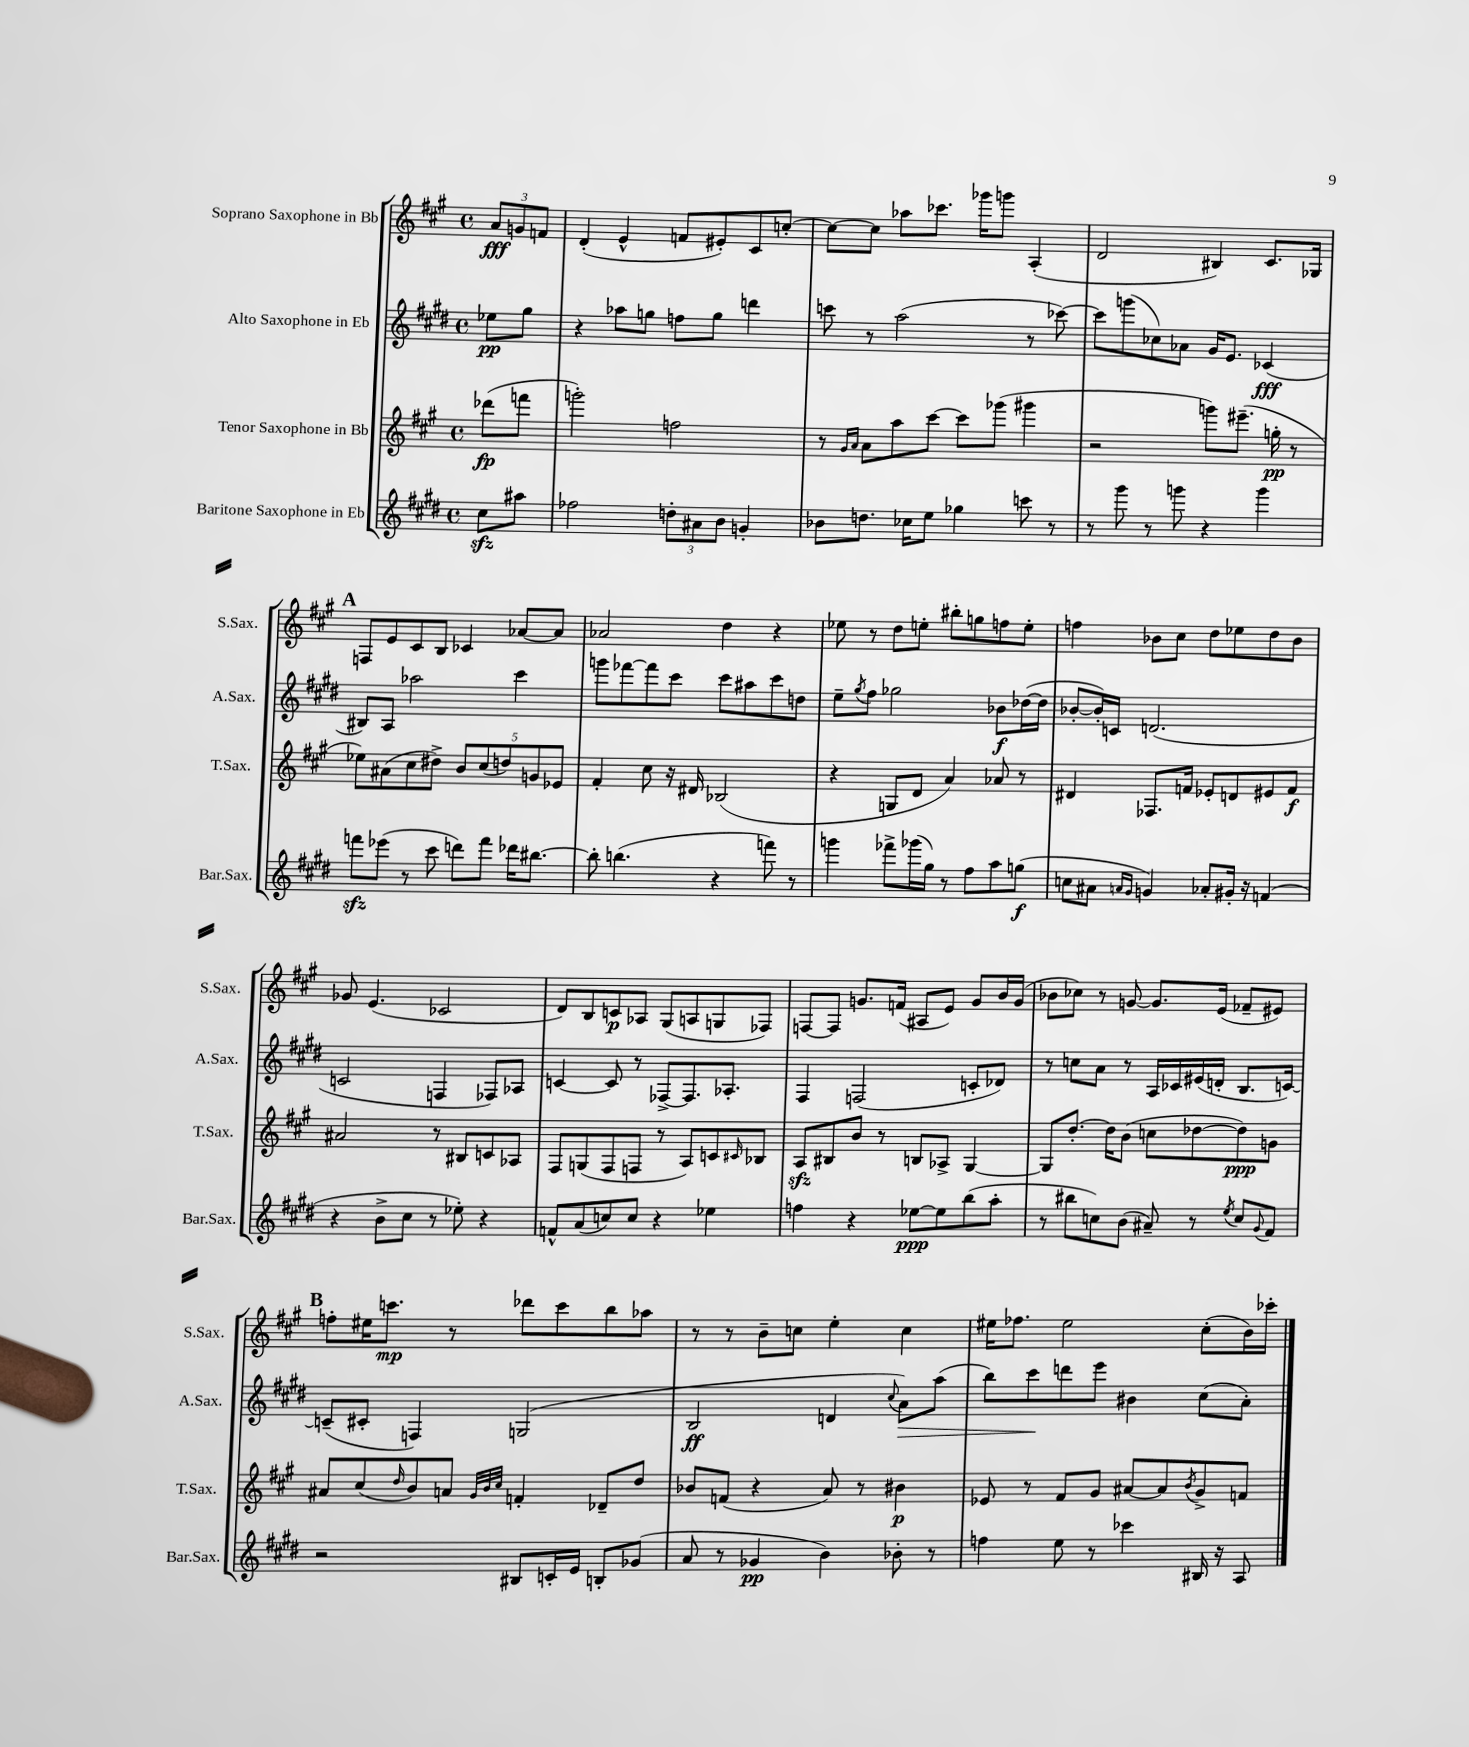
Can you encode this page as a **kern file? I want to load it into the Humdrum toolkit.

**kern	**kern	**kern	**kern
*staff4	*staff3	*staff2	*staff1
*clefG2	*clefG2	*clefG2	*clefG2
*k[f#c#g#d#]	*k[f#c#g#]	*k[f#c#g#d#]	*k[f#c#g#]
*M4/4	*M4/4	*M4/4	*M4/4
*met(c)	*met(c)	*met(c)	*met(c)
8cc#\L	(8ddd-\L	8ee-\L	12a/L
.	.	.	12g/
8aa#\J	8fff\J	8gg#\J	.
.	.	.	12f/J
=	=	=	=
2ff-\	2ggg'\)	4r	(4d'/
.	.	8aa-\L	4e^^/
.	.	8gg\J	.
12dd'\L	2ff\	8ff\L	8f/L
12a#\	.	.	.
.	.	8gg\J	8e#'/)
12b\J	.	.	.
4g'/	.	4ddd\	8c#/
.	.	.	[8cc'/J
=	=	=	=
8b-\L	8r	8ccc\	8cc\_L
.	16qqg#/LL	.	.
.	16qqa/JJ	.	.
8.dd\J	8a\L	8r	8cc\]J
.	8aa\	(2aa\	8aa-\L
16cc-\LK	.	.	.
8ee\J	[8ccc#\J	.	8.ccc-\J
4gg-\	8ccc#\]L	.	.
.	.	.	16ggg-\LK
.	(8ggg-\J	.	8ggg\J
8ccc\	4ggg#\	8r	(4A'/
8r	.	[8ccc-\)	.
=	=	=	=
8r	2r	8ccc-\]L	2d/
8ggg#\	.	(8ggg\	.
8r	.	8cc-\)	.
8ggg\	.	8a-\J	.
4r	8ggg\L)	16g#/LK	4B#/)
.	.	8.e/J	.
.	(8.eee#~\J	.	.
4ggg\	.	(4c-/	8.c#/L
.	16gg'\	.	.
.	8r	.	.
.	.	.	16G-/Jk
=	=	=	=
8fff\L	8ee-\L)	8B#/L)	8F/L
(8eee-\J	(8a#\	8A/J	8e/
8r	8cc#\	2aa-\	8c#/
8ccc#\	8dd#^\J)	.	8B/J
8ddd\L)	10b/L	.	4c-/
.	(10cc#/	.	.
8fff\J	.	.	.
.	10dd/)	.	.
16ddd-\LK	.	4ccc#\	[8a-/L
.	10g/	.	.
[8.bb#\J	.	.	.
.	.	.	8a-/]J
.	10e-/J	.	.
=	=	=	=
8bb#'\]	4f#'/	8ggg\L	2a-/
(4.bb\	.	[8fff-\	.
.	8cc#\	8fff-\]	.
.	16r	8ccc#\J	.
.	16d#/	.	.
4r	(2B-/	8ccc#\L	4dd\
.	.	8aa#\	.
8fff\)	.	8ccc#\	4r
8r	.	8dd\J	.
=	=	=	=
4ggg\	4r	8ee~\L	8ee-\
.	.	8qgg#/	.
.	.	8ff#\J	8r
8fff-^\L	8G/L	2gg-\	8dd\L
(16ggg-\L	8d/J	.	8ee'\J
16gg#\JJ)	.	.	.
8r	4a/)	.	8bb#'\L
8ff#\L	.	.	8gg\
8aa\	8a-/	8b-\L	8ff\
(8gg\J	8r	([16dd-\L	8ee'\J
.	.	16dd-\]JJ	.
=	=	=	=
8cc\L	4d#/	[8b-'/L	4ff\
8a#\J	.	16b-'/]L)	.
.	.	16c/JJ	.
16qqa/LL	.	.	.
16qqg#/JJ	.	.	.
4g/)	8.F-/L	(2.d/	8b-\L
.	.	.	8cc#\J
.	16f/Jk	.	.
8a-'/L	8e-'/L	.	8dd\L
16g#'/Jk	8d/	.	8ee-\
16r	.	.	.
(4f/	8e#/	.	8dd\
.	8f/J	.	8b-\J
=	=	=	=
4r	2a#/	2c/	8g-/
.	.	.	(4.e/
8b^\L	.	.	.
8cc#\J	.	.	.
8r	8r	4F/	2c-/
8ee-'\)	8B#/L	.	.
4r	8c/	8F-/L)	.
.	8A-/J	8A-/J	.
=	=	=	=
8f^^/L	8F#/L	[4c/	8d/L)
(8a/	(8G/	.	8B/
8cc/)	8F#/	8c/]	8c/
8cc/J	8F/J	8r	8A-/J
4r	8r	[8F-^/L	(8G#/L
.	8A/L)	8.F-/]	8A/
4ee-\	8c/	.	8G/
.	.	8.A-'/J	.
.	16qqc#/	.	.
.	8B-/J	.	8F-/J)
=	=	=	=
4ff\	8A/L	4F#/	[8F/L
.	8B#/	.	8F/]J
4r	8b/J	(2F/	8.g/L
.	8r	.	.
.	.	.	(16f/Jk
[8ee-\L	8B/L	.	8A#/L
8ee-\]	8A-^/J	.	8e/J)
(8bb\	[4G#/	8c'/L	8g/L
8aa'\J	.	8d-/J)	16b/L
.	.	.	(16g/JJ
=	=	=	=
8r	8G#/]L	8r	8b-\L
8bb#\L	[8.dd'/J	8cc\L	8cc-\J)
8cc\)	.	8a\J	8r
.	16dd\]LK	.	.
(8b\J	(8b\J	8r	[8g/
8a#~/)	8cc\L	16A/LL	8.g/]L
.	.	16c-/	.
8r	[8dd-\	(16e#/	.
.	.	16d'/JJ	(16e/Jk
8qee/	.	.	.
8cc/L	8dd-\])	8.B/L	8f-~/L
8qqg#/	.	.	.
8f#/J	8g\J	.	8e#/J)
.	.	[16c/Jk)	.
=	=	=	=
2r	8a#/L	(8c~/]L	8ff'\L
.	(8cc#/	8c#'/J	16ee#\K
.	.	.	8.ccc\J
.	16qqdd/	.	.
.	8b/)	4F/)	.
.	8a/J	.	8r
.	32qqg#/LLL	.	.
.	32qqb/	.	.
.	32qqcc#/JJJ	.	.
8B#/L	4f'/	(2G/	8ddd-\L
16c'/L	.	.	8ccc\
16e/JJ	.	.	.
8B'/L	8d-~/L	.	8bb\
(8g-/J	8dd/J	.	8aa-\J
=	=	=	=
8a/	8b-/L	2B/	8r
8r	(8f/J	.	8r
4g-/	4r	.	8b~\L
.	.	.	8cc\J
4b\)	8a/)	4d/	4ee'\
.	8r	.	.
.	.	8qqcc#/	.
8b-'\	4b#\	8a\L)	4cc\
8r	.	(8aa\J	.
=	=	=	=
4ff\	8e-/	8bb\L)	16ee#\LK
.	.	.	8.ff-\J
.	8r	8ccc#\	.
8ee\	8f#/L	8ddd\	2ee#\
8r	8g#/J	8eee\J	.
4ccc-\	[8a#/L	4b#\	.
.	8a#/]	.	.
.	8qb/	.	.
16B#/	8g#^/	(8cc#\L	(8cc#'\L
16r	.	.	.
8A/	8f/J	8a'\J)	16b\L)
.	.	.	16ccc-'\JJ
==	==	==	==
*-	*-	*-	*-
